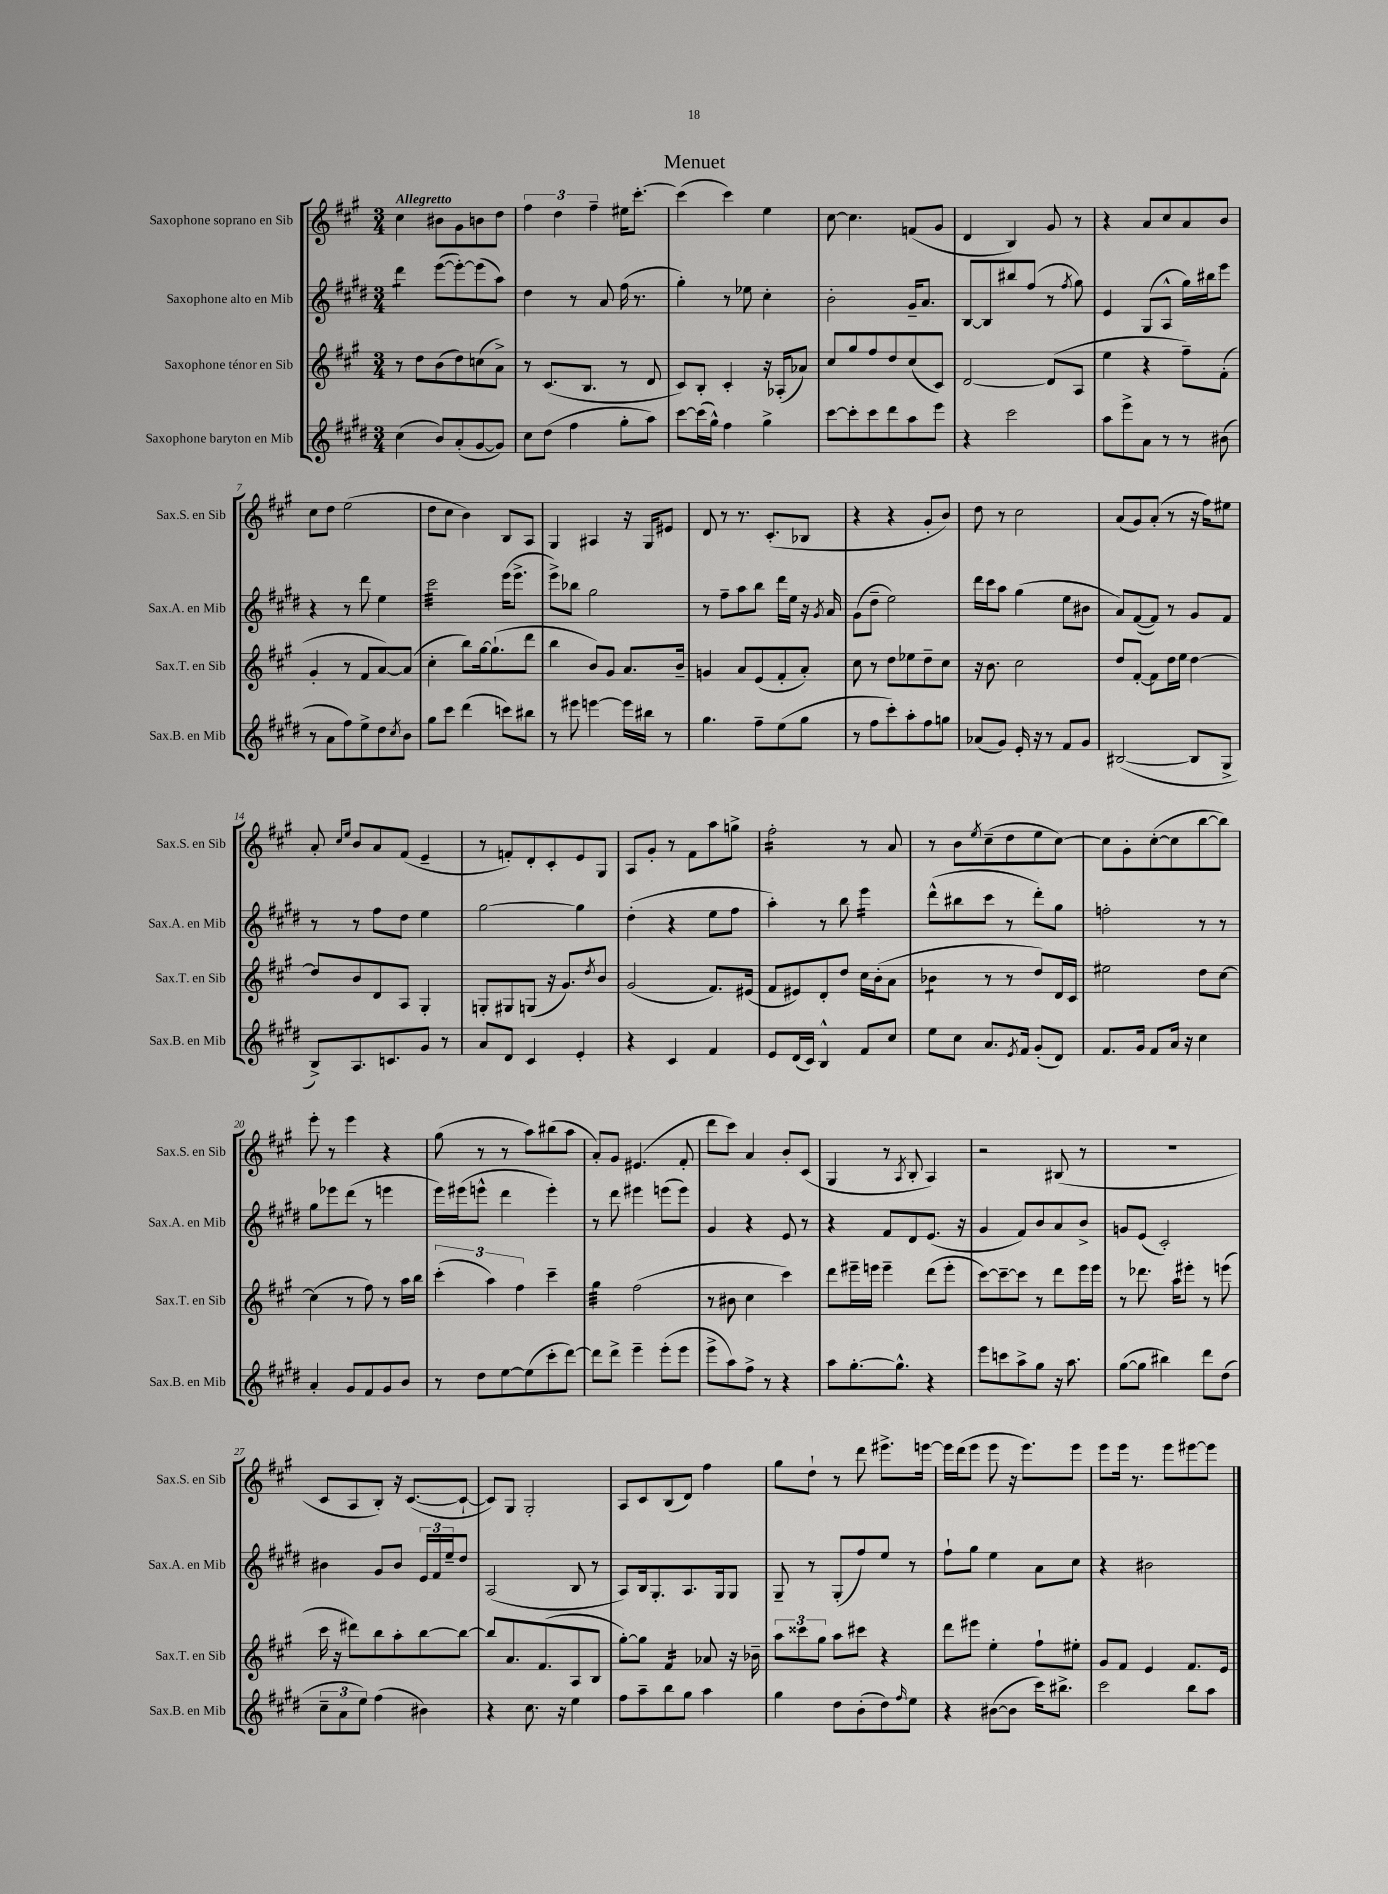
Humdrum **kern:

**kern	**kern	**kern	**kern
*staff4	*staff3	*staff2	*staff1
*clefG2	*clefG2	*clefG2	*clefG2
*k[f#c#g#d#]	*k[f#c#g#]	*k[f#c#g#d#]	*k[f#c#g#]
*M3/4	*M3/4	*M3/4	*M3/4
(4cc#	8r	4ddd#	4cc#
.	8dd	.	.
8b)	(8b	([8eee	8b#
(8a'	8dd)	8eee'_)	8g#
[8g#	(8cc	(8eee]	8b
8g#])	8a^)	8aa)	8dd
=	=	=	=
8cc#	8r	4dd#	6ff#
(8dd#	(8.c#	.	.
.	.	.	6dd
4ff#	.	8r	.
.	8.B	.	.
.	.	.	6ff#~
.	.	8a	.
8gg#'	8r	(16ff#	16ee#
.	.	8.r	[8.ccc#'
8aa)	8d	.	.
=	=	=	=
[8ccc#	8c#)	4gg#')	(4ccc#]
(16ccc#]	8B'	.	.
16gg#^^)	.	.	.
4ff#	4c#'	8r	4ccc#)
.	.	8ee-	.
4gg#^	16r	4cc#'	4ee
.	(16A-'	.	.
.	8a-)	.	.
=	=	=	=
[8ccc#	8cc#	2b'	[8cc#
8ccc#']	8gg#	.	4.cc#]
8ccc#	8ff#	.	.
8ddd#	8dd	.	.
8aa	(8cc#	16g#~	(8f
.	.	8.a	.
8eee	8c#)	.	8g#
=	=	=	=
4r	[2d	[8B	4d
.	.	8B]	.
2ccc#	.	8bb#	4B)
.	.	(8ff#	.
.	(8d]	8r	8g#
.	.	8qff#	.
.	8A	8gg#)	8r
=	=	=	=
8aa	4ee	4e	4r
8eee^	.	.	.
8a	4r	(8G#	8a
8r	.	8A^^	8cc#
8r	8ff#~)	16gg#)	8a
.	.	16bb#	.
(8b#	(8f#'	8eee	8b
=	=	=	=
8r	4g#'	4r	8cc#
8a	.	.	8dd
8ff#)	8r	8r	(2ee
8ee^	8f#	8ddd#	.
8dd#	[8a)	4ee	.
8qcc#	.	.	.
8b	(8a]	.	.
=	=	=	=
8gg#	4cc#'	2ccc#	8dd
8ccc#	.	.	8cc#
(4ddd#	8bb)	.	4b)
.	[16gg#	.	.
.	(8.gg#`]	.	.
8ccc)	.	(16eee	8B
.	.	8.eee^	.
8bb#	8ddd	.	8A
=	=	=	=
8r	4bb	8eee^)	4G#
8eee#	.	8bb-	.
[4eee	8b)	2gg#	4A#
.	8g#	.	.
16eee]	8.a	.	16r
16bb#	.	.	16G#
8r	.	.	8e#
.	16b~	.	.
=	=	=	=
4.gg#	4g	8r	8d
.	.	8ff#~	8r
.	8a	8aa	8.r
8ff#~	(8e	8bb	.
.	.	.	(8.c#'
(8ee	8f#'	16ddd#	.
.	.	16ee	.
8gg#	8a')	16r	8B-
.	.	8qg#	.
.	.	16a	.
=	=	=	=
8r	8cc#	(8g#	4r
8ff#	8r	8dd#~	.
8ccc#')	8dd	2ee)	4r
8aa'	8ee-	.	.
8ff#	8dd~	.	8g#'
8gg	8cc#	.	8b)
=	=	=	=
(8a-	16r	16ddd#	8dd
.	8.b	16ccc#	.
8g#)	.	8aa	8r
16e'	2cc#	(4gg#	2cc#
16r	.	.	.
8r	.	.	.
8f#	.	8ee	.
8g#	.	8b#	.
=	=	=	=
([2B#	8dd	8a)	(8a
.	[8f#'	([8f#	8g#)
.	8f#]	8f#])	(8a'
.	16dd	8r	8r
.	16ee	.	.
8B#]	[4dd	8g#	16r
.	.	.	16ff#)
8G#^	.	8f#	8ee#
=	=	=	=
8B^)	8dd]	8r	8a'
.	.	.	16qqcc#
.	.	.	16qqee
8.A	8b	8r	8b
.	8d	8ff#	8a
8.c	.	.	.
.	8A	8dd#	(8f#
8g#	4G#'	4ee	4e~
8r	.	.	.
=	=	=	=
8a	8G'	[2gg#	8r
8d#	8G#	.	8f')
4c#	(8G	.	8d'
.	16r	.	8c#'
.	8.g#)	.	.
4e'	.	4gg#]	8e
.	8qdd	.	.
.	8b	.	8G#
=	=	=	=
4r	(2g#	(4dd#'	8A
.	.	.	8g#'
4c#	.	4r	8r
.	.	.	8f#
4f#	8.f#)	8ee	8aa
.	.	8ff#	8gg^
.	(16e#	.	.
=	=	=	=
8e	8f#	4aa')	2ff#'
(16d#	8e#)	.	.
16c#)	.	.	.
4B^^	8d'	8r	.
.	8dd	8bb	.
8f#	16cc#	4eee	8r
.	(16b'	.	.
8cc#	8a	.	8a
=	=	=	=
8ee	4b-	(8ddd#^^	8r
8cc#	.	8bb#	8b
.	.	.	8qee
8.a	8r	8ccc#	(8cc#~
.	8r	8r	8dd
8qe	.	.	.
16f#	.	.	.
(8g#'	8dd)	8ddd#')	8ee
8d#)	16d	8gg#	[8cc#)
.	16c#	.	.
=	=	=	=
8.f#	2ee#	2ff'	8cc#]
.	.	.	8g#'
16g#	.	.	.
8f#	.	.	([8cc#'
16a	.	.	8cc#]
16r	.	.	.
4cc#	8dd	8r	[8bb
.	[8cc#	8r	8bb])
=	=	=	=
4a'	(4cc#]	8gg#	8eee'
.	.	8eee-	8r
8g#	8r	(8ddd#	4eee
8f#	8ff#)	8r	.
8g#	8r	4eee	4r
8b	16aa	.	.
.	16bb	.	.
=	=	=	=
8r	(6ccc#'	16eee)	(8gg#
.	.	(16eee#	.
8dd#	.	8eee^^	8r
.	6aa)	.	.
[8ee	.	4ddd#	8r
.	6ff#	.	.
(8ee]	.	.	8aa)
8ccc#'	4ccc#~	4eee')	(8bb#
[8ddd#)	.	.	8aa
=	=	=	=
8ddd#]	4gg#	8r	8a')
8ddd#^	.	8ddd#	8g#
4eee~	(2ff#	4eee#	(4.e#
(8eee'	.	(8eee	.
8eee	.	8eee)	8f#'
=	=	=	=
8eee^	8r	4g#	8ddd
8aa)	8b#	.	8ccc#)
8ff#^	4cc#	4r	4a
8r	.	.	.
4r	4ccc#)	8e	8b'
.	.	8r	(8c#
=	=	=	=
8aa	8ddd	4r	4G#
[8.gg#'	16eee#~	.	.
.	16eee	.	.
.	4eee~	8f#	8r
8.gg#^^]	.	.	.
.	.	.	8qA
.	.	8d#	8B'
4r	(8ddd	(8.e	4A)
.	8eee'	.	.
.	.	16r	.
=	=	=	=
8eee	[8ccc#)	4g#	2r
8ccc	8ccc#~_	.	.
8aa^	8ccc#]	8f#)	.
8gg#	8r	8b	.
16r	8ddd	8a	(8B#
8.aa	.	.	.
.	16eee	8b^	8r
.	16eee	.	.
=	=	=	=
([8gg#	8r	8g	2.r
8gg#]	8.ddd-	(8e	.
4bb#)	.	2c#')	.
.	16aa	.	.
.	8eee#'	.	.
8ddd#	8r	.	.
(8dd#	(8eee	.	.
=	=	=	=
12cc#~	16ccc#	4b#	8c#
.	16r	.	.
12a	.	.	.
.	8ddd#)	.	8A
12ee)	.	.	.
(4ff#	8bb	8g#	8B')
.	8aa'	8b#	16r
.	.	.	([8.c#
4b#)	[8bb	24e	.
.	.	24f#	.
.	.	24ee~	.
.	8bb_	8dd#	8c#`_
=	=	=	=
4r	8bb]	(2A	8c#])
.	8.a	.	8G#
8.cc#	.	.	2G#'
.	(8.f#	.	.
16r	.	.	.
4ee	8A	8B	.
.	8B	8r	.
=	=	=	=
8ff#	[8gg#')	8A)	8A
8aa~	8gg#]	16B	8c#
.	.	8.G#'	.
8bb	4f#	.	(8B
8gg#	.	8.A	8d)
4aa	8a-	.	4ff#
.	.	16G#	.
.	16r	8G#	.
.	16b-~	.	.
=	=	=	=
4gg#	12aa	8G#~	8gg#
.	12ccc##	.	.
.	.	8r	8dd`
.	12gg#	.	.
8dd#	8aa	(8G#'	8r
(8b'	8ccc#	8ff#)	8ddd
8dd#)	4r	8ee	8.eee#^
16qqff#	.	.	.
8ee	.	8r	.
.	.	.	[16eee
=	=	=	=
4r	8ddd	8ff#`	16eee]
.	.	.	(16ddd
.	8eee#	8gg#	8eee
([8b#	4ee'	4ee	8eee
8b#]	.	.	16r
.	.	.	8.eee)
16ccc#)	8ff#`	8a	.
8.bb#^	.	.	.
.	8ee#'	8cc#	8eee
=	=	=	=
2ccc#	8g#	4r	8eee
.	8f#	.	16eee
.	.	.	8.r
.	4e	2b#	.
.	.	.	8eee
8bb	8.f#	.	[8eee#
8aa	.	.	8eee#]
.	16e	.	.
==	==	==	==
*-	*-	*-	*-
